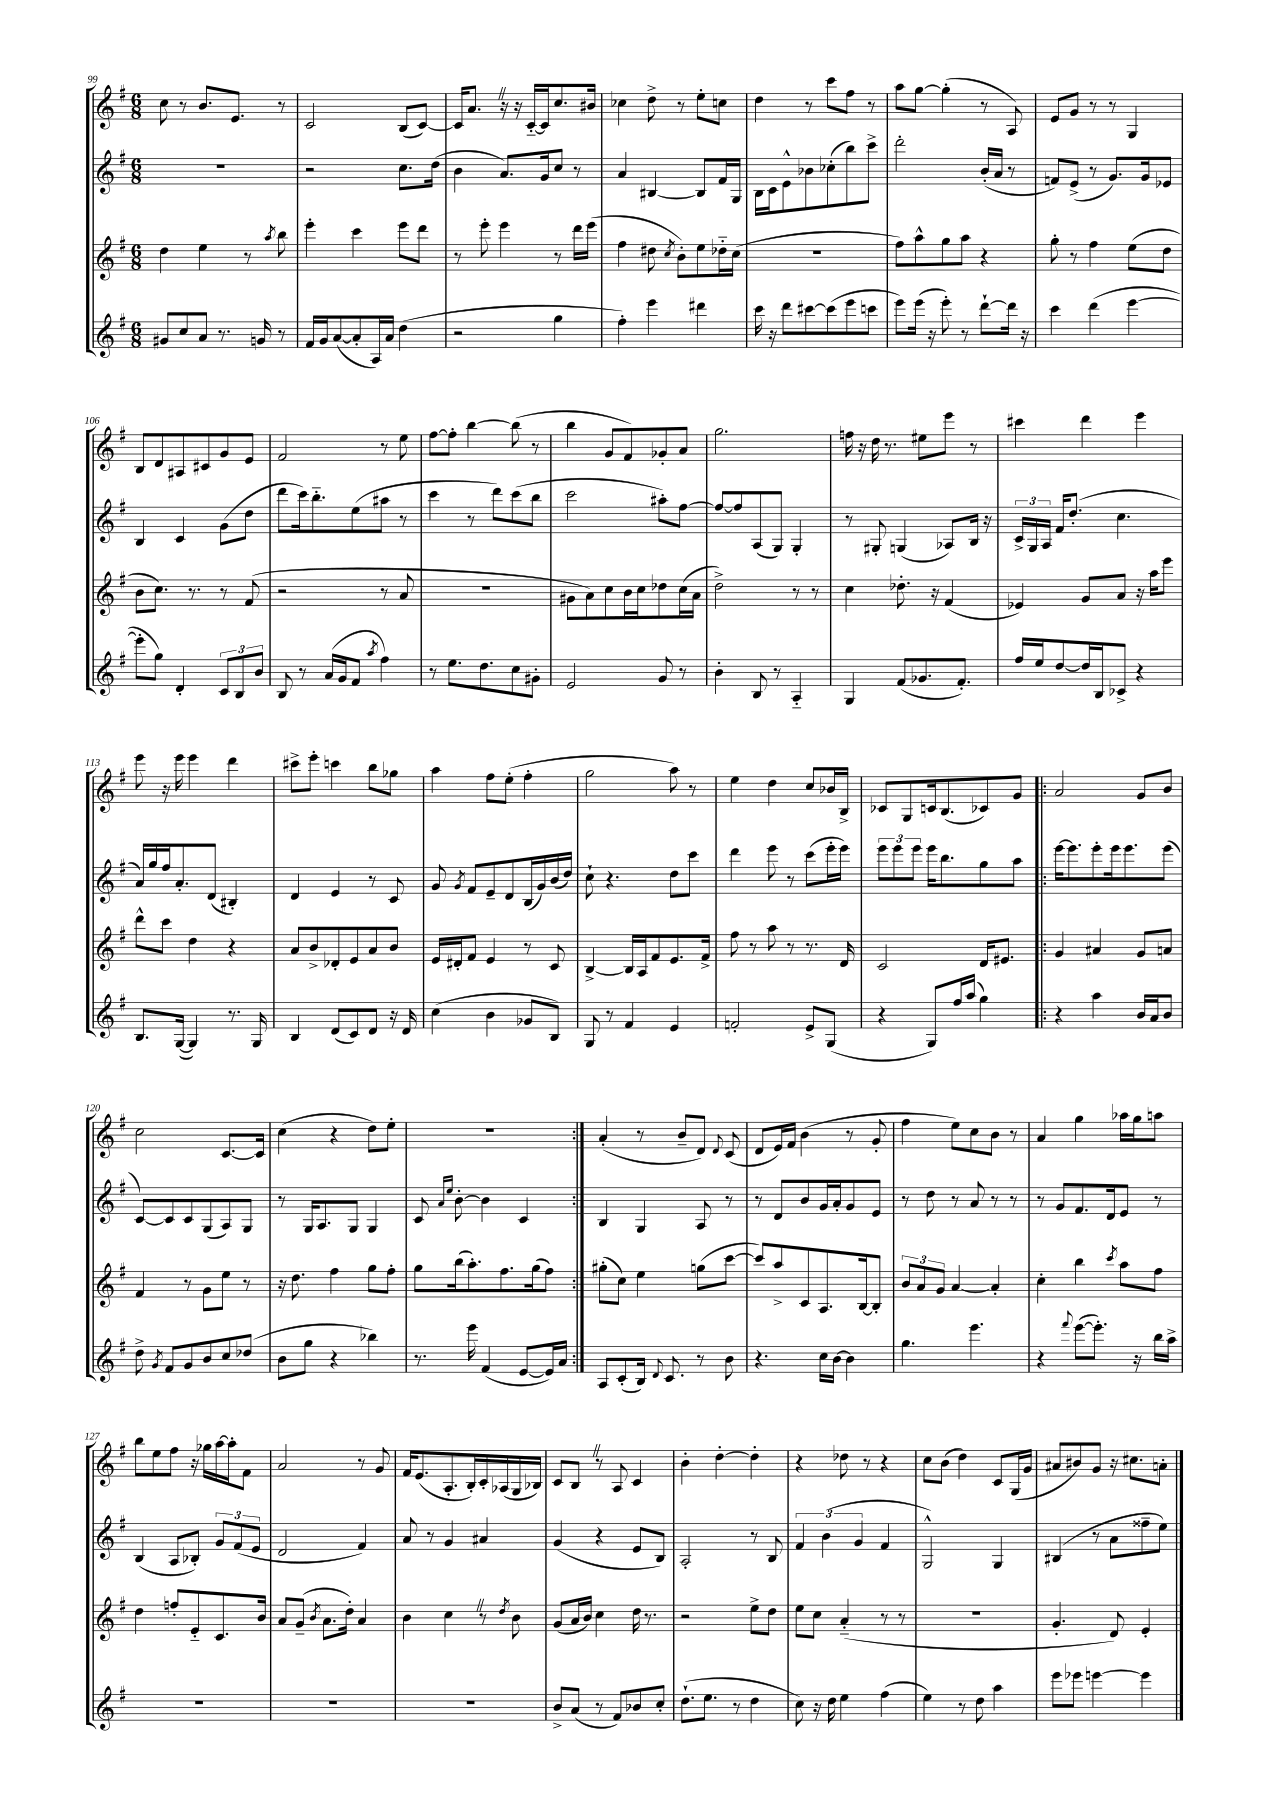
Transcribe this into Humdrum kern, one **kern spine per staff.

**kern	**kern	**kern	**kern
*staff4	*staff3	*staff2	*staff1
*clefG2	*clefG2	*clefG2	*clefG2
*k[f#]	*k[f#]	*k[f#]	*k[f#]
*M6/8	*M6/8	*M6/8	*M6/8
8g#/L	4dd\	2.r	8cc\
8cc/	.	.	8r
8a/J	4ee\	.	8.b/L
8.r	.	.	.
.	.	.	8.e/J
.	8r	.	.
16g/	.	.	.
.	8qaa/	.	.
8r	8bb\	.	8r
=	=	=	=
16f#/LL	4eee'\	2r	2c/
16g/J	.	.	.
([8a/	.	.	.
8a'/]	4ccc\	.	.
16A/L)	.	.	.
16a/JJ	.	.	.
(4dd\	8eee\L	8.cc\L	(8B/L
.	8ddd\J	.	[8c/J)
.	.	(16dd\Jk	.
=	=	=	=
2r	8r	4b\	16c/]LK
.	.	.	8.a/J
.	8eee'\	.	.
.	4eee\	8.a/L)	16r
.	.	.	16r
.	.	.	[16c'~/LL
.	.	16g/k	16c/]J
4gg\	8r	8cc/J	8.cc/
.	16ddd\LL	8r	.
.	(16eee\JJ	.	16b#/Jk
=	=	=	=
4ff#'\)	4ff#\	4a/	4cc-\
4eee\	8dd#\	[4B#/	8dd^\
.	8qcc/	.	.
.	8b'\L)	.	8r
4ddd#\	8ee\	8B#/]L	8ee'\L
.	16dd-'~\L	16f#/L	8cc\J
.	(16cc\JJ	16G/JJ	.
=	=	=	=
16ccc\	2.r	16B\LL	4dd\
16r	.	16c\J	.
8ddd\L	.	8e^^\	.
[8ccc#\	.	8b-\	8r
(8ccc#\]	.	(8cc-'\	8ccc\L
8eee\	.	8bb\)	8ff#\J
8ccc\J	.	8ccc^\J	8r
=	=	=	=
8eee\L)	8ff#\L)	2ddd'\	8aa\L
(16eee\Jk	8aa^^\	.	[8gg\J
16r	.	.	.
8eee'\)	8gg\	.	(4gg'\]
8r	8aa\J	.	.
[8ddd`\L	4r	(16b'/LL	8r
.	.	16a/JJ	.
16ddd\]Jk	.	8r	8A/)
16r	.	.	.
=	=	=	=
4ccc\	8gg'\	8f/L)	8e/L
.	8r	(8e^/J	8g/J
(4ddd\	4ff#\	8r	8r
.	.	8.g/L)	8r
[4eee\	(8ee\L	.	4G/
.	.	16g/k	.
.	8dd\J	8e-/J	.
=	=	=	=
8eee'\]L	8b\L	4B/	8B/L
8gg\J)	8.cc\J)	.	8d/
4d'/	.	4c/	8A#/
.	8.r	.	.
.	.	.	8c#/
12c/L	8r	(8g\L	8g/
12B/	.	.	.
.	(8f#/	8dd\J	8e/J
12b/J	.	.	.
=	=	=	=
8B/	2r	8ddd\L	2f#/
8r	.	16ccc\k)	.
.	.	8.bb'~\	.
(16a/LL	.	.	.
16g/J	.	.	.
8f#/J	.	(8ee\	.
8qaa/	.	.	.
4ff#\)	8r	8aa#\J	8r
.	8a/	8r	8ee\
=	=	=	=
8r	2.r	4ccc\	[8ff#\L
8.ee\L	.	.	8ff#'\]J
.	.	8r	[4bb\
8.dd\	.	.	.
.	.	8ddd\L)	.
8cc\	.	(8ccc\	(8bb\]
8g#'\J	.	8bb\J	8r
=	=	=	=
2e/	8g#\L	2ccc\	4bb\
.	8a\)	.	.
.	8cc\	.	8g/L
.	16b\L	.	8f#/)
.	16cc\J	.	.
8g/	8dd-\	8aa#'\L)	8g-'/
8r	(16cc\L	[8ff#\J	8a/J
.	16a\JJ	.	.
=	=	=	=
4b'\	2dd^\)	8ff#/_L	2.gg\
.	.	8ff#/]	.
8B/	.	(8A/	.
8r	.	8G/J)	.
4A'~/	8r	4G'/	.
.	8r	.	.
=	=	=	=
4G/	4cc\	8r	16ff\
.	.	.	16r
.	.	8G#'/	16dd\
.	.	.	8.r
(8f#/L	8.dd-'\	(4G/	.
8.g-/	.	.	8ee#\L
.	16r	.	.
.	(4f#/	8A-/L)	8eee\J
8.f#'/J)	.	.	.
.	.	16B/Jk	8r
.	.	16r	.
=	=	=	=
16ff#/LL	4e-/)	24c^/LL	4ccc#\
.	.	24G/	.
16ee/J	.	.	.
.	.	24A/JJ	.
[8dd/	.	16f#/LK	.
.	.	(8.dd'/J	.
16dd/]L	8g/L	.	4ddd\
16B/J	.	.	.
8c-^/J	8a/J	4.cc\	.
4r	16r	.	4eee\
.	16aa\LK	.	.
.	8eee\J	.	.
=	=	=	=
8.B/L	8ddd^^\L	16a/LL)	8eee\
.	.	16gg/	.
.	8ccc\J	16ff#/J	16r
([16G/Jk	.	8.a'/	16eee\
4G/])	4dd\	.	4eee\
.	.	(8d/J	.
8.r	4r	4B#'/)	4ddd\
16G/	.	.	.
=	=	=	=
4B/	8a/L	4d/	8ccc#^\L
.	8b^/	.	8eee'\J
(8d/L	8d-'/	4e/	4ccc\
8c/)	8e/	.	.
8d/J	8a/	8r	8bb\L
16r	8b/J	8c/	8gg-\J
16d/	.	.	.
=	=	=	=
(4cc\	16e/LL	8g/	4aa\
.	16d#'/J	.	.
.	.	8qg/	.
.	8f#/J	8f#/L	.
4b\	4e/	8e~/	8ff#\L
.	.	8d/	(8ee'\J
8g-/L	8r	(16B/L	4ff#'\
.	.	16g/)	.
8B/J)	8c/	(16b/	.
.	.	16dd/JJ)	.
=	=	=	=
8G/	[4B^/	8cc`\	2gg\
8r	.	4.r	.
4f#/	16B/]LL	.	.
.	16A/J	.	.
.	8f#/	.	.
4e/	8.e/	8dd\L	8aa\)
.	.	8ccc\J	8r
.	16f#^/Jk	.	.
=	=	=	=
2f'/	8ff#\	4ddd\	4ee\
.	8r	.	.
.	8aa\	8eee\	4dd\
.	8r	8r	.
8e^/L	8.r	(8ccc\L	8cc/L
(8G/J	.	16eee'\L	16b-/L
.	16d/	16eee\JJ)	16B^/JJ
=	=	=	=
4r	2c/	12eee\L	8c-/L
.	.	12eee\	.
.	.	.	8G/
.	.	12eee\J	.
8G/L)	.	16eee\LK	16c/k
.	.	8.bb\	(8.B/
16ff#/L	.	.	.
(16aa/JJ	.	.	.
4gg\)	16d/LK	8gg\	8c-/)
.	8.e#/J	.	.
.	.	8aa\J	8g/J
=!|:	=!|:	=!|:	=!|:
4r	4g/	[16eee\LK	2a/
.	.	8.eee\]	.
4aa\	4a#/	8eee'\	.
.	.	16eee\k	.
.	.	8.eee\	.
16b/LL	8g/L	.	8g/L
16a/J	.	.	.
8b/J	8a/J	(8eee\J	8b/J
=	=	=	=
8dd^\	4f#/	[8c/L)	2cc\
8qg/	.	.	.
8f#/L	.	8c/]	.
8g/	8r	8c/	.
8b/	8g\L	(8G/	.
8cc/	8ee\J	8A/)	[8.c/L
(8dd-/J	8r	8G/J	.
.	.	.	16c/]Jk
=	=	=	=
8b\L	16r	8r	(4cc\
.	8.dd\	.	.
8gg\J	.	16G/LK	.
.	.	8.A/	.
4r	4ff#\	.	4r
.	.	8G/J	.
4bb-\)	8gg\L	4G/	8dd\L)
.	8ff#'\J	.	8ee'\J
=	=	=	=
8.r	8gg\L	8c/	2.r
.	.	16qqa/LL	.
.	.	16qqee/JJ	.
.	(16bb\k	[8b'\	.
16eee\	8.aa'\)	.	.
(4f#/	.	4b\]	.
.	8.ff#\	.	.
[8e/L	.	4c/	.
.	(16gg\k	.	.
16e/]L)	8ff#\J)	.	.
16a/JJ	.	.	.
=:|!	=:|!	=:|!	=:|!
8A/L	(8gg#'\L	4B/	(4a'/
(8c'/	8cc\J)	.	.
16B/Jk)	4ee\	4G/	8r
8qqd/	.	.	.
8.c/	.	.	.
.	.	.	8b~/L
8r	(8gg\L	8A/	8d/J)
.	.	.	8qqd/
8b\	[8ccc\J	8r	(8c/
=	=	=	=
4.r	8ccc/]L)	8r	8d/L
.	8aa^/	8d/L	16e/L)
.	.	.	16f#/JJ
.	8c/	8b/	(4b\
16cc\LL	8.A/	16g/L	.
[16b\JJ	.	16a'/J	.
4b\]	.	8g/	8r
.	[16B/k	.	.
.	8B'/]J	8e/J	8g'/
=	=	=	=
4.gg\	12b/L	8r	4ff#\
.	12a/	.	.
.	.	8dd\	.
.	12g/J	.	.
.	[4a/	8r	8ee\L)
4.eee\	.	8a/	8cc\
.	4a'/]	8r	8b\J
.	.	8r	8r
=	=	=	=
4r	4cc'\	8r	4a/
.	.	8g/L	.
8qqfff#/	.	.	.
([8eee\L	4bb\	8.f#/	4gg\
8.eee'\]J)	.	.	.
.	.	16d/k	.
.	8qccc/	.	.
.	8aa\L	8e/J	16aa-\LL
16r	.	.	16gg\J
16bb\LL	8ff#\J	8r	8aa\J
16aa^\JJ	.	.	.
=	=	=	=
2.r	4dd\	(4B/	8bb\L
.	.	.	8ee\
.	8ff'/L	8A/L	8ff#\J
.	8e'~/	8B-'/J)	16r
.	.	.	16gg-\LL
.	8.c/	12g/L	[16aa\
.	.	.	16aa'\]J
.	.	(12f#/	.
.	.	.	8f#\J
.	.	12e/J	.
.	16b/Jk	.	.
=	=	=	=
2.r	8a/L	2d/	2a/
.	(8g~/J	.	.
.	8qb/	.	.
.	8.a\L	.	.
.	16dd'\Jk)	.	.
.	4a/	4f#/)	8r
.	.	.	8g/
=	=	=	=
2.r	4b\	8a/	16f#/LK
.	.	.	(8.e/
.	.	8r	.
.	4cc\	4g/	8.A'/
.	.	.	16B'/L)
.	8r	4a#/	16c'/
.	.	.	(16A-/
.	8qdd/	.	.
.	8b\	.	16G/
.	.	.	16B-/JJ)
=	=	=	=
8b^/L	(8g/L	(4g/	8c/L
(8a/J	16a/L	.	8B/J
.	16b/JJ)	.	.
8r	4cc\	4r	8r
8f#/L)	.	.	8A/
8b-/	16dd\	8e/L	4c/
.	8.r	.	.
8cc'/J	.	8B/J)	.
=	=	=	=
(8.dd`\L	2r	2A'/	4b'\
8.ee\J	.	.	.
.	.	.	[4dd'\
8r	.	.	.
4dd\	8ee^\L	8r	4dd'\]
.	8dd\J	8B/	.
=	=	=	=
8cc\)	8ee\L	6f#/	4r
16r	8cc\J	.	.
.	.	(6b\	.
16dd\	.	.	.
4ee\	(4a'~/	.	8dd-\
.	.	6g/	.
.	.	.	8r
(4ff#\	8r	4f#/	4r
.	8r	.	.
=	=	=	=
4ee\)	2.r	2G^^/)	8cc\L
.	.	.	(8b\J
8r	.	.	4dd\)
8dd\	.	.	.
4aa\	.	4G/	8c/L
.	.	.	(16G/L
.	.	.	16g/JJ
=	=	=	=
8eee\L	4.g'/	(4B#/	8a#/L
8eee-\J	.	.	8b#/)
[4eee\	.	8r	8g/J
.	8d/)	8a\L	16r
.	.	.	8.cc#\L
4eee\]	4e'/	8ff##~\	.
.	.	8ee\J)	8a'\J
==	==	==	==
*-	*-	*-	*-
